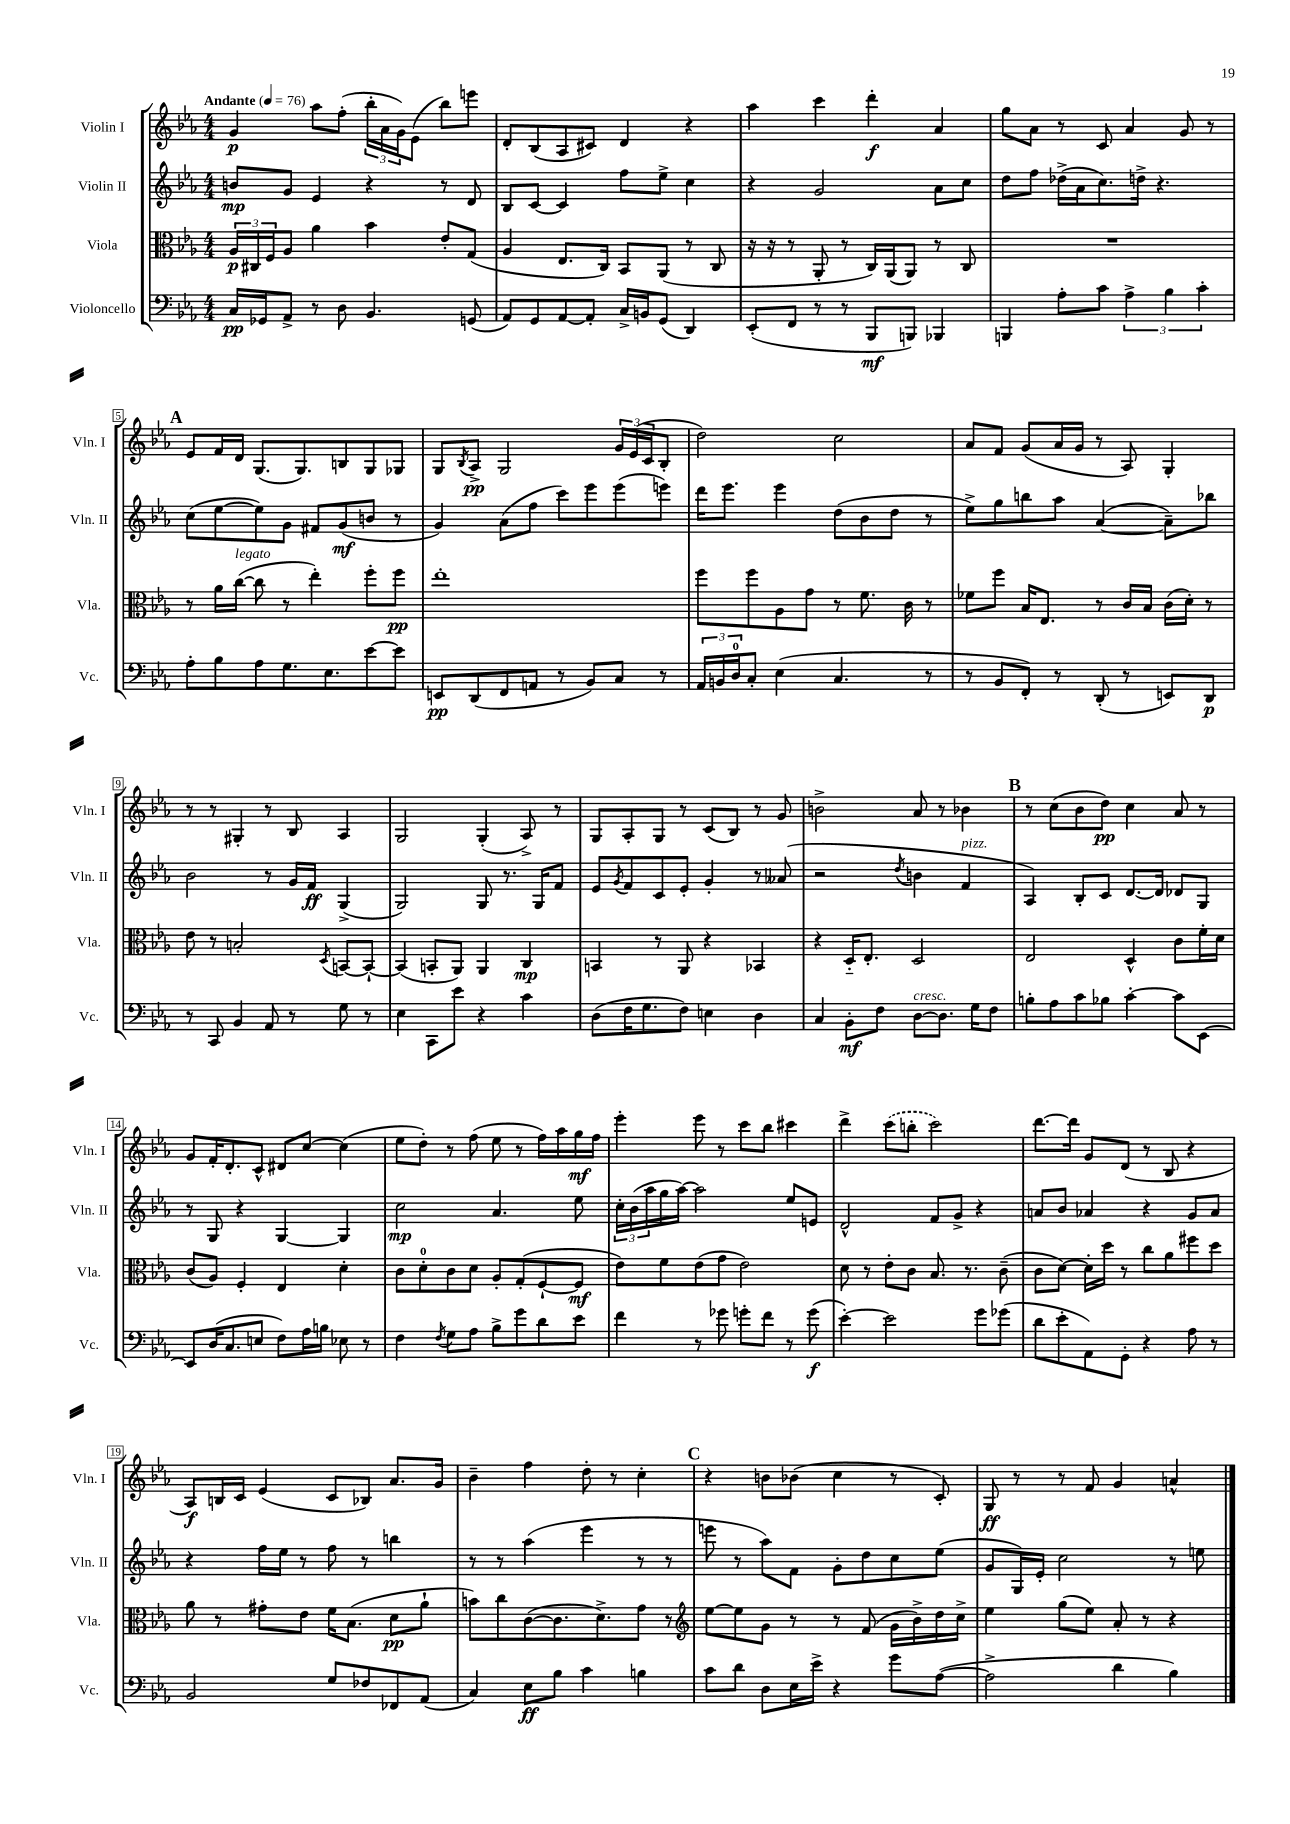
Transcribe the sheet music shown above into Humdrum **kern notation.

**kern	**kern	**kern	**kern
*staff4	*staff3	*staff2	*staff1
*clefF4	*clefC3	*clefG2	*clefG2
*k[b-e-a-]	*k[b-e-a-]	*k[b-e-a-]	*k[b-e-a-]
*M4/4	*M4/4	*M4/4	*M4/4
*MM76	*MM76	*MM76	*MM76
16C	24A-	8b	4g
.	24C#	.	.
16GG-	.	.	.
.	24F	.	.
8AA-^	8A-	8g	.
8r	4a-	4e-	8aa-
8D	.	.	(8ff'
4.BB-	4b-	4r	24bb-'
.	.	.	24a-
.	.	.	24g)
.	.	.	(8e-
.	8e-'	8r	8bb-)
(8GG	(8G	8d	8eee
=	=	=	=
8AA-)	4A-	8B-	8d'
8GG	.	[8c	(8B-
[8AA-	8.E-	4c]	8A-
8AA-']	.	.	8c#)
.	16C)	.	.
16C^	8BB-	8ff	4d
16BB	.	.	.
(8GG	(8AA-	8ee-^	.
4DD)	8r	4cc	4r
.	8C	.	.
=	=	=	=
(8EE-'	16r	4r	4aa-
.	16r	.	.
8FF	8r	.	.
8r	8AA-'	2g	4ccc
8r	8r	.	.
8BBB-	16C)	.	4ddd'
.	(16AA-	.	.
8BBB)	8AA-)	.	.
4BBB-	8r	8a-	4a-
.	8C	8cc	.
=	=	=	=
4BBB	1r	8dd	8gg
.	.	8ff	8a-
8A-'	.	(16dd-^	8r
.	.	16a-	.
8c	.	8.cc)	8c
6A-^	.	.	4a-
.	.	16dd^	.
.	.	4.r	.
6B-	.	.	.
.	.	.	8g
6c'	.	.	.
.	.	.	8r
=	=	=	=
8A-'	8r	(8cc	8e-
8B-	16a-	[8ee-	16f
.	([16cc	.	16d
8A-	8cc]	8ee-])	(8.G
8.G	8r	8g	.
.	.	.	8.G)
.	4ee-')	8f#	.
8.E-	.	.	.
.	.	(8g	8B
[8e-	8ff'	8b	8G
8e-]	8ff	8r	8G-
=	=	=	=
8EE	1ee-'	4g)	8G
.	.	.	8qB-
(8DD	.	.	8A-^
8FF	.	(8a-	2G
8AA	.	8ff	.
8r	.	8ccc)	.
8BB-)	.	8eee-	.
8C	.	(8eee-	24g
.	.	.	(24e-
.	.	.	24c
8r	.	8eee)	8B-'
=	=	=	=
24AA-	8ff	16ddd	2dd)
24BB	.	.	.
.	.	8.eee-	.
24D	.	.	.
8C'	8ff	.	.
(4E-	8A-	4eee-	.
.	8g	.	.
4.C	8r	(8dd	2cc
.	8.f	8b-	.
.	.	8dd	.
.	16c	.	.
8r	8r	8r	.
=	=	=	=
8r	8f-	8ee-^)	8a-
8BB-	8ff	8gg	8f
8FF')	16B-	8bb	(8g
.	8.E-	.	.
8r	.	8aa-	16a-
.	.	.	16g
(8DD'	8r	([4a-	8r
8r	16c	.	8A-)
.	16B-	.	.
8EE)	(16c	8a-~])	4G'
.	16d')	.	.
8DD	8r	8bb-	.
=	=	=	=
8r	8e-	2b-	8r
8CC	8r	.	8r
4BB-	2B'	.	4G#'
8AA-	.	8r	8r
8r	.	16g	8B-
.	.	16f	.
.	8qD	.	.
8G	[8BB	(4G^	4A-
8r	8BB`_	.	.
=	=	=	=
4E-	(4BB]	2G)	2G
8CC	8BB'	.	.
8e-	8AA-)	.	.
4r	4AA-	8G	(4G'
.	.	8.r	.
4c	4C	.	8A-^)
.	.	16G	.
.	.	8f	8r
=	=	=	=
(8D	4BB	8e-	8G
.	.	8qg	.
16F	.	8f	8A-'
8.G	.	.	.
.	8r	8c	8G
8F)	8AA-	8e-'	8r
4E	4r	4g'	(8c
.	.	.	8B-)
4D	4BB-	8r	8r
.	.	(8a--	8g
=	=	=	=
4C	4r	2r	2b^
8BB-'	16D'~	.	.
.	8.E-'	.	.
8F	.	.	.
.	.	8qdd	.
[8D	2D	4b	8a-
8.D]	.	.	8r
.	.	4f	4b-
16G	.	.	.
8F	.	.	.
=	=	=	=
8B'	2E-	4A-)	8r
8A-	.	.	(8cc
8c	.	8B-'	8b-
8B-	.	8c	8dd)
[4c'	4D^^	[8.d	4cc
.	.	16d]	.
8c]	8c	8d-	8a-
[8EE-	16f'	8G	8r
.	16d	.	.
=	=	=	=
8EE-]	(8c	8r	8g
(16D	8A-)	8G	16f'
8.C	.	.	8.d'
.	4F'	4r	.
8E	.	.	8c^^
8F)	4E-	[4G	8d#
16A-	.	.	[8cc
16B	.	.	.
8E-	4d'	4G]	(4cc]
8r	.	.	.
=	=	=	=
4F	8c	2cc	8ee-
.	8d'	.	8dd')
8qF	.	.	.
8G	8c	.	8r
8A-	8d	.	(8ff
8B-^	8A-'	4.a-	8ee-
8g	(8G'	.	8r
8d	[8F`	.	16ff)
.	.	.	16aa-
8e-	8F]	8ee-	16gg
.	.	.	16ff
=	=	=	=
4f	8e-)	24cc'	4eee-'
.	.	(24b-	.
.	.	24aa-	.
.	8f	16gg	.
.	.	[16aa-)	.
8r	(8e-	2aa-]	8eee-
8g-	8g	.	8r
8g'	2e-)	.	8ccc
8f	.	.	8bb-
8r	.	8ee-	4ccc#
(8g	.	8e	.
=	=	=	=
[4e-')	8d	2d^^	4ddd^
.	8r	.	.
2e-]	8e-'	.	(8ccc
.	8c	.	8bb'
.	8.B-	8f	2ccc)
.	.	8g^	.
.	8.r	.	.
8g	.	4r	.
(8g-	(8c~	.	.
=	=	=	=
8d	8c	8a	[8.ddd
8e-'	[8d)	8b-	.
.	.	.	16ddd]
8AA-)	16d']	4a-	8g
.	16dd	.	.
8GG'	8r	.	(8d
4r	8cc	4r	8r
.	8a-	.	8B-
8A-	8ff#	8g	4r
8r	8dd	8a-	.
=	=	=	=
2BB-	8a-	4r	8A-)
.	8r	.	16B
.	.	.	16c
.	8g#'	16ff	(4e-
.	.	16ee-	.
.	8e-	8r	.
8G	16f	8ff	8c
.	(8.B-	.	.
8F-	.	8r	8B-)
8FF-	8d	4bb	8.a-
(8AA-	8a-`	.	.
.	.	.	16g
=	=	=	=
4C)	8b)	8r	4b-~
.	8cc	8r	.
8E-	([8c	(4aa-	4ff
8B-	8.c]	.	.
4c	.	4eee-	8dd'
.	8.d^)	.	.
.	.	.	8r
4B	8g	8r	4cc'
.	8r	8r	.
=	=	=	=
*	*clefG2	*	*
8c	[8ee-	8eee	4r
8d	8ee-]	8r	.
8D	8g	8aa-)	8b
16E-	8r	8f	(8b-
16e-^	.	.	.
4r	8r	8g'	4cc
.	(8f	8dd	.
8g	16g	8cc	8r
.	16b-^)	.	.
([8A-	16dd	(8ee-	8c')
.	16cc^	.	.
=	=	=	=
2A-^]	4ee-	8g	8G
.	.	16G)	8r
.	.	16e-'	.
.	(8gg	2cc	8r
.	8ee-)	.	8f
4d	8a-'	.	4g
.	8r	.	.
4B-)	4r	8r	4a^^
.	.	8ee	.
==	==	==	==
*-	*-	*-	*-
